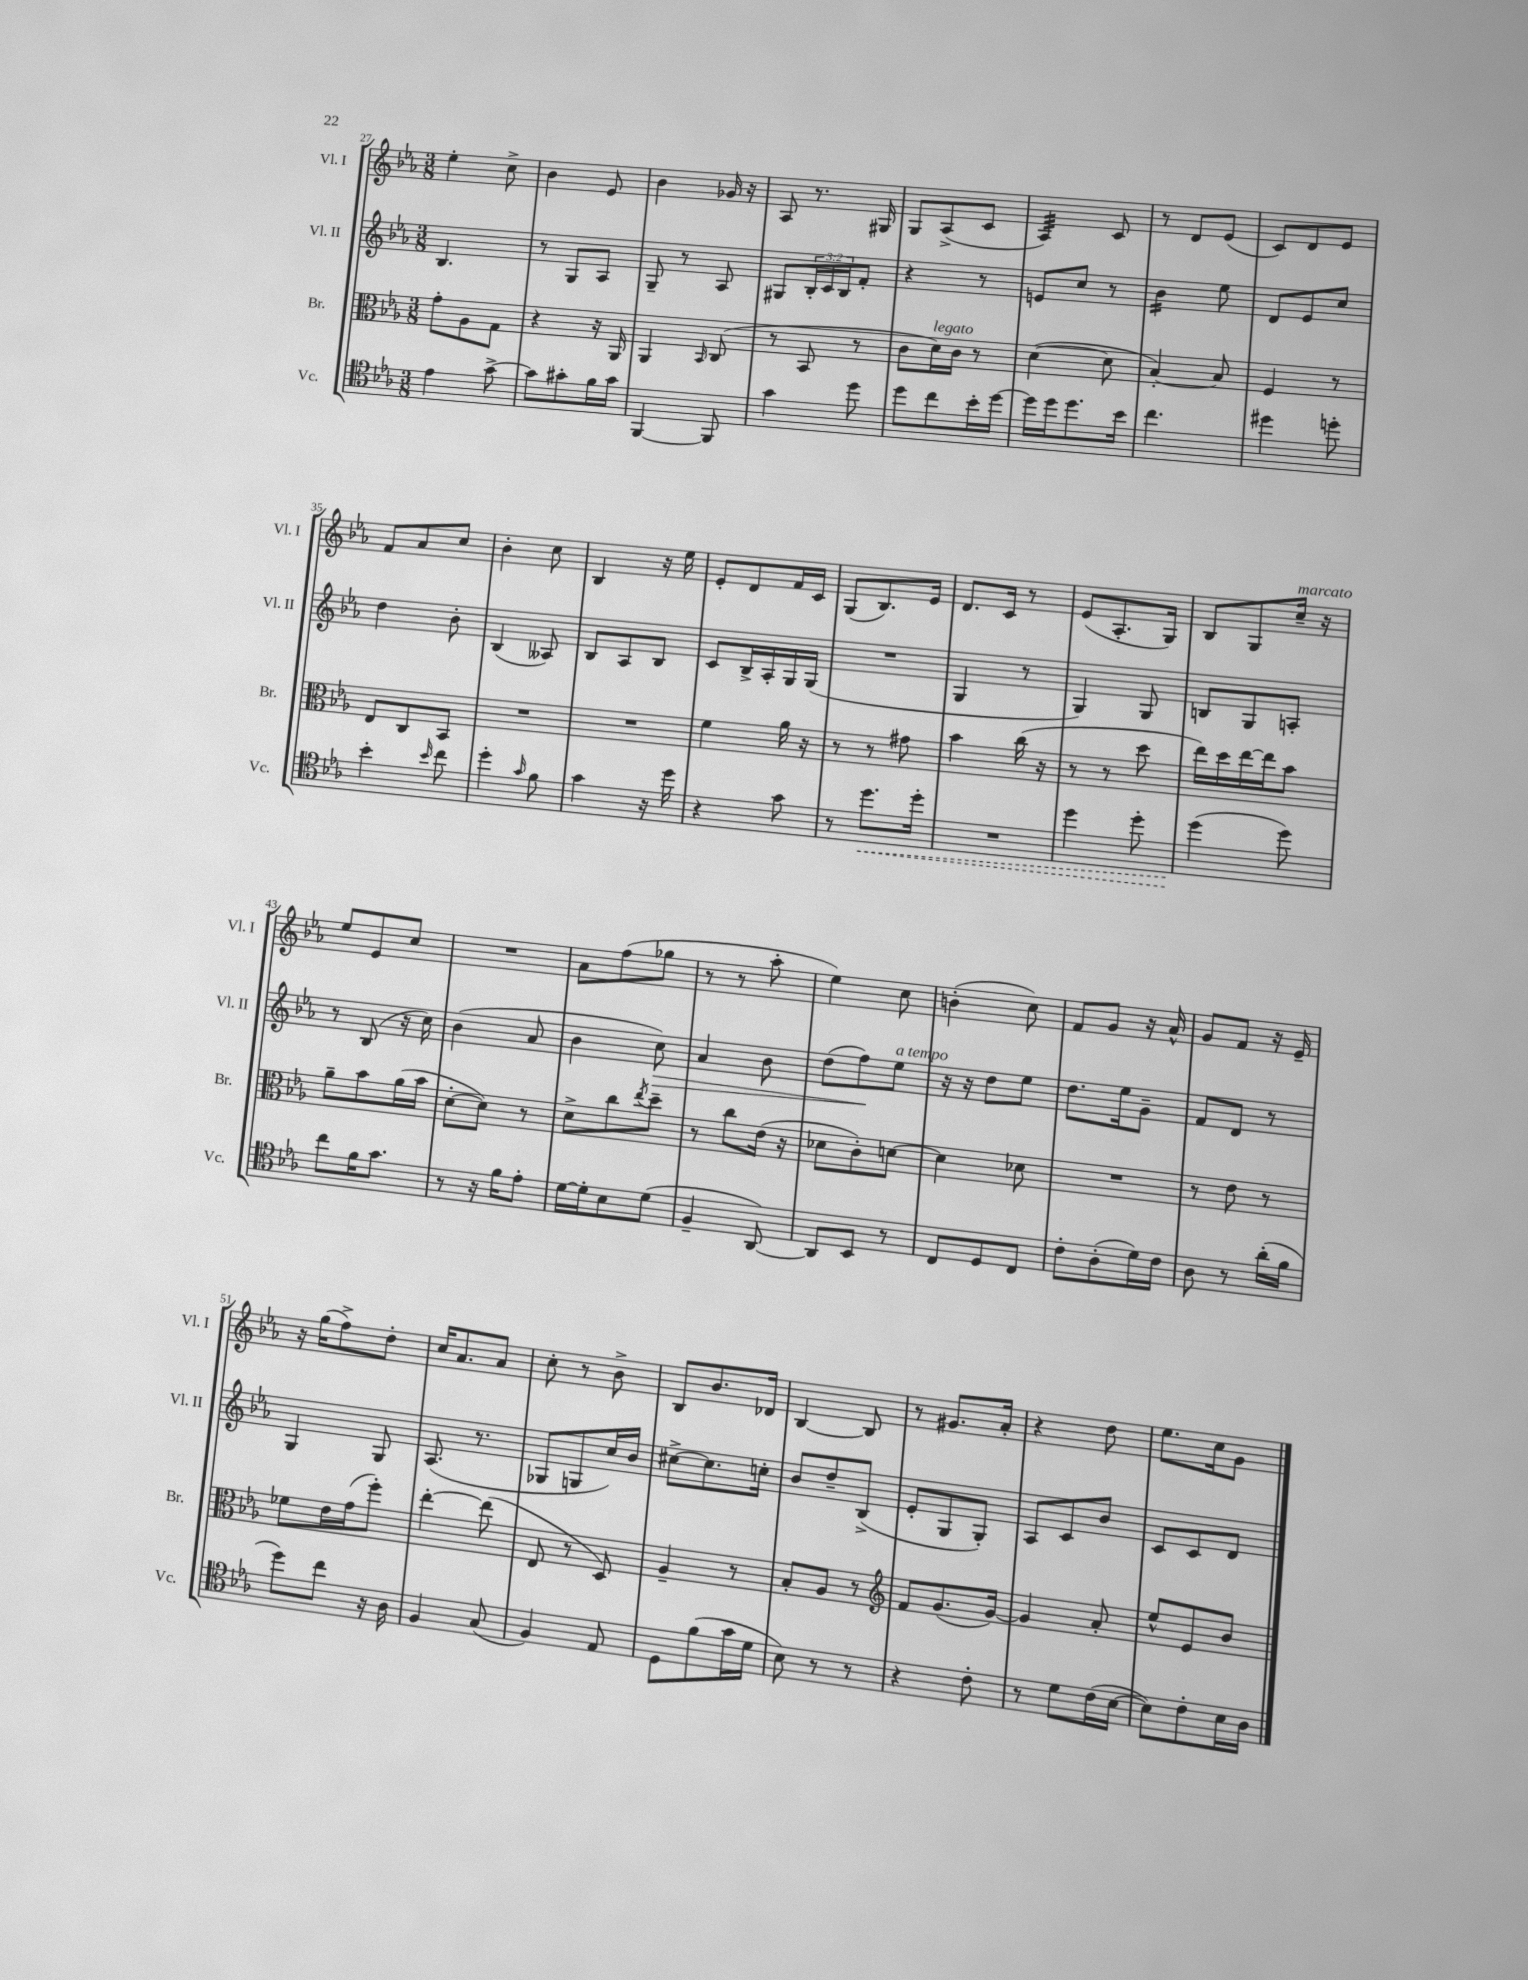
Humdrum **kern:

**kern	**kern	**kern	**kern
*staff4	*staff3	*staff2	*staff1
*clefC4	*clefC3	*clefG2	*clefG2
*k[b-e-a-]	*k[b-e-a-]	*k[b-e-a-]	*k[b-e-a-]
*M3/8	*M3/8	*M3/8	*M3/8
4e-\	8g'\L	4.B-/	4ee-'\
.	8A-\	.	.
[8g^\	8G\J	.	8cc^\
=	=	=	=
8g\]L	4r	8r	4b-\
8g#'\	.	8G/L	.
16f\L	16r	8A-/J	8e-/
16g#\JJ	16AA-/	.	.
=	=	=	=
[4FF/	4AA-/	8G~/	4b-\
.	.	8r	.
.	16qqBB-/	.	.
8FF/]	(8C/	8A-/	16g-/
.	.	.	16r
=	=	=	=
4g\	8r	8G#/L	8A-/
.	8BB-/	24B-'/L	8.r
.	.	24c/	.
.	.	24B-/J	.
8dd\	8r	8f'/J	.
.	.	.	16G#/
=	=	=	=
8dd\L	8c\L	4r	8G/L
8cc\	16d\L)	.	(8A-^/
.	16c\JJ	.	.
16b-'\L	8r	8r	8c/J
[16dd\JJ	.	.	.
=	=	=	=
16dd\]LL	([4d\	8e/L	4A-/)
16dd\J	.	.	.
8.dd\	.	8cc/J	.
.	8d\]	8r	8c/
16b-\Jk	.	.	.
=	=	=	=
4.cc\	[4B-'/)	4b-\	8r
.	.	.	8d/L
.	8B-/]	8ee-\	(8e-/J
=	=	=	=
4dd#\	4F/	8d/L	8c/L)
.	.	8e-/	8d/
8dd'\	8r	8cc/J	8e-/J
=	=	=	=
4b-'\	8E-/L	4dd\	8f/L
.	8C/	.	8a-/
16qqb-/	.	.	.
8cc\	8BB-/J	8b-'\	8cc/J
=	=	=	=
4dd'\	4.r	(4B-/	4b-'\
16qqg/	.	.	.
8f\	.	8A--/)	8cc\
=	=	=	=
4g\	4.r	8B-/L	4B-/
.	.	8A-/	.
16r	.	8B-/J	16r
16dd\	.	.	16ee-\
=	=	=	=
4r	4f\	8c/L	8e-'/L
.	.	16B-^/L	8d/
.	.	16A-'/	.
8g\	16a-\	16G/	16f/L
.	16r	(16G/JJ	16c/JJ
=	=	=	=
8r	8r	4.r	(8G/L
8.dd\L	8r	.	8.B-/)
.	8g#\	.	.
16dd'\Jk	.	.	16e-/Jk
=	=	=	=
4.r	4b-\	4G/	8.d/L
.	.	.	16c/Jk
.	(16cc\	8r	8r
.	16r	.	.
=	=	=	=
4dd\	8r	4G/)	(8e-/L
.	8r	.	8.A-'/
8dd'\	8dd\	8G/	.
.	.	.	16G/Jk)
=	=	=	=
(4dd\	16ee-\LL)	8B/L	8B-/L
.	16dd\	.	.
.	[16ee-\	8G/	8G/
.	16ee-\]J	.	.
8dd\)	8b-\J	8A'/J	16cc~/Jk
.	.	.	16r
=	=	=	=
8cc\L	8a-~\L	8r	8ee-/L
16f\K	8b-\	(8B-/	8e-/
8.g\J	.	.	.
.	(16a-\L	16r	8cc/J
.	16b-\JJ	16cc\)	.
=	=	=	=
8r	[8d'\L	(4b-\	4.r
16r	8d\]J)	.	.
16f\LK	.	.	.
8e-'\J	8r	8a-/	.
=	=	=	=
[16d\LL	8d^\L	4b-\	8a-\L
16d'\]J	.	.	.
8B-\	8cc\	.	(8ff\
.	8qee-/	.	.
(8d\J	8dd~\J	8cc\)	8gg-\J
=	=	=	=
4F~/	8r	4a-/	8r
.	8cc\L	.	8r
[8AA-/)	(16e-\Jk	8b-\	8aa-'\
.	16r	.	.
=	=	=	=
8AA-/]L	8d-\L	(8dd\L	4ee-\)
8BB-/J	8c'\)	8ff\)	.
8r	[8d\J	8ee-\J	8cc\
=	=	=	=
8C/L	4d\]	16r	(4b'\
.	.	16r	.
8D/	.	8dd\L	.
8C/J	8d-\	8ee-\J	8cc\)
=	=	=	=
8c'\L	4.r	8.dd\L	8f/L
(8A-'\	.	.	8g/J
.	.	16ee-\k	.
16d\L)	.	8g~\J	16r
16c\JJ	.	.	16a-^^/
=	=	=	=
8A-\	8r	8f/L	8g/L
8r	8e-\	8d/J	8f/J
(16a-'\LL	8r	8r	16r
16f\JJ	.	.	16e-~/
=	=	=	=
8dd\L)	8f-\L	4G/	16r
.	.	.	(16gg\LK
8cc\J	16e-\L	.	8ff^\)
.	(16g\J	.	.
16r	8ff'\J)	8G/	8dd'\J
16A-\	.	.	.
=	=	=	=
4F/	[4ee-'\	(8.A-/	16cc/LK
.	.	.	8.a-/
.	.	8.r	.
(8G/	(8ee-\]	.	8a-/J
=	=	=	=
4F/)	8E-/	8G-/L	8cc'\
.	8r	8G/	8r
8E-/	8D/)	16cc/L)	8b-^\
.	.	16b-/JJ	.
=	=	=	=
8D\L	4A-~/	[8cc#^\L	8B-/L
(8f\	.	8.cc#\]	8.b-/
16g\L	8r	.	.
16d\JJ	.	16cc'\Jk	16d-/Jk
=	=	=	=
8B-\)	8B-'/L	8b-/L	[4B-/
8r	8A-/J	8dd~/	.
8r	8r	(8B-^/J	8B-/]
=	=	=	=
*	*clefG2	*	*
4r	8f/L	8e-'/L	8r
.	(8.g/	8G/	8.g#/L
8c'\	.	8G'/J)	.
.	[16g/Jk)	.	16a-'/Jk
=	=	=	=
8r	4g/]	8A-/L	4r
8d\L	.	8c/	.
(16c\L	8a-'/	8b-/J	8dd\
[16B-\JJ	.	.	.
=	=	=	=
8B-\]L)	8ee-^^/L	8c/L	8.ee-\L
8c'\	8e-/	8c/	.
.	.	.	16cc\k
16B-\L	8b-/J	8d/J	8g\J
16A-\JJ	.	.	.
==	==	==	==
*-	*-	*-	*-
